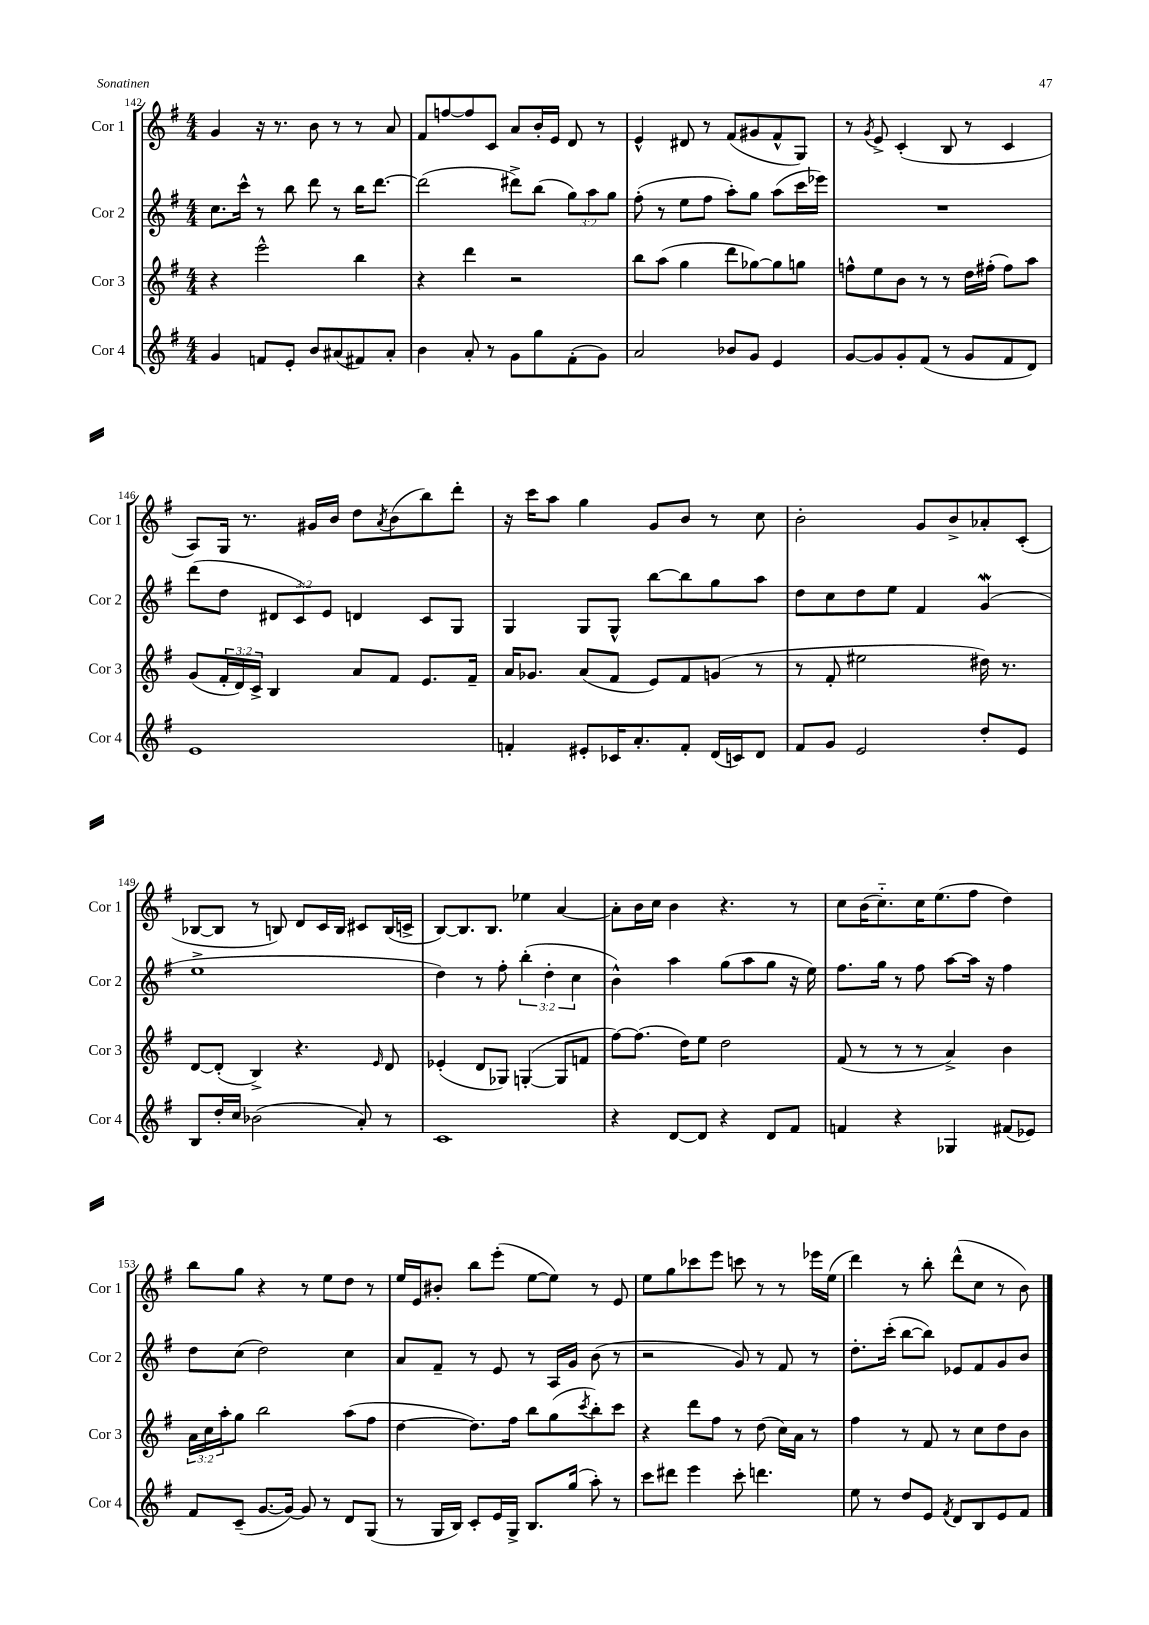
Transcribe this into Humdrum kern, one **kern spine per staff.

**kern	**kern	**kern	**kern
*part4	*part3	*part2	*part1
*staff4	*staff3	*staff2	*staff1
*I"Cor 4	*I"Cor 3	*I"Cor 2	*I"Cor 1
*I'Cor 4	*I'Cor 3	*I'Cor 2	*I'Cor 1
*clefG2	*clefG2	*clefG2	*clefG2
*k[f#]	*k[f#]	*k[f#]	*k[f#]
*M4/4	*M4/4	*M4/4	*M4/4
=142	=142	=142	=142
4g/	4r	8.cc\L	4g/
.	.	16ccc^^\Jk	.
8fn/L	2eee^^\	8r	16r
.	.	.	8.r
8e'/J	.	8bb\	.
8b/L	.	8ddd\	8b\
(8a#X/	.	8r	8r
8f#X/)	4bb\	16bb\KL	8r
.	.	[8.ddd\J	.
8a#'/J	.	.	8a/
=143	=143	=143	=143
4b\	4r	(2ddd\]	8f#/L
.	.	.	[8ffn/
8a'/	4ddd\	.	8ff/]
8r	.	.	8c/J
8g\L	2r	8ddd#X^\L)	8a/L
8gg\	.	(8bb\J	16b'/L
.	.	.	16e/JJ
(8f#'\	.	12gg\L)	8d/
.	.	12aa\	.
8g\J)	.	.	8r
.	.	12gg\J	.
=144	=144	=144	=144
2a/	8bb\L	(8ff#'\	4e^^/
.	(8aa\J	8r	.
.	4gg\	8ee\L	8d#X/
.	.	8ff#\J	8r
8b-X/L	8ddd\L	8aa'\L)	(8f#/L
8g/J	[8gg-X\)	8gg\J	8g#X/
4e/	8gg-\]	(8aa\L	8f#^^/
.	8ggn\J	16ccc\L	8G/J)
.	.	16eee-X\JJ)	.
=145	=145	=145	=145
[8g/L	8ffn^^\L	1r	8r
.	.	.	8qg/
8g/]	8ee\	.	8e^/
8g'/	8b\J	.	(4c'/
(8f#/J	8r	.	.
8r	8r	.	8B/
8g/L	16dd\LL	.	8r
.	(16ff#X'\JJ	.	.
8f#/	8ff#\L)	.	4c/
8d/J)	8aa\J	.	.
!!LO:LB:g=z
=146	=146	=146	=146
1e	(8g/L	(8ddd\L	8A/L)
.	24f#'/L	8dd\J	16G/Jk
.	24d/)	.	.
.	.	.	8.r
.	24c^/JJ	.	.
.	4B/	12d#X/L	.
.	.	12c/)	.
.	.	.	16g#X/LL
.	.	12e/J	.
.	.	.	16b/JJ
.	8a/L	4dn/	8dd\L
.	.	.	8qa/
.	8f#/J	.	(8b\
.	8.e/L	8c/L	8bb\)
.	.	8G/J	8ddd'\J
.	16f#~/Jk	.	.
=147	=147	=147	=147
4fn'/	16a/KL	4G/	16r
.	8.g-X/J	.	16ccc\KL
.	.	.	8aa\J
8e#X'/L	(8a/L	8G/L	4gg\
16c-X/K	8f#/J	8G^^/J	.
8.a'/	.	.	.
.	8e/L)	[8bb\L	8g/L
8f'/J	8f#/	8bb\]	8b/J
(16d/LL	(8gn/J	8gg\	8r
16cn/J)	.	.	.
8d/J	8r	8aa\J	8cc\
=148	=148	=148	=148
8f#/L	8r	8dd\L	2b'\
8g/J	8f#'/	8cc\	.
2e/	2ee#X\	8dd\	.
.	.	8ee\J	.
.	.	4f#/	8g/L
.	.	.	8b^/
8dd'/L	16dd#X\)	(4gw/	8a-X'/
.	8.r	.	.
8e/J	.	.	(8c'/J
!!LO:LB:g=z
=149	=149	=149	=149
8B/L	[8d/L	1ee^	[8B-X/L
16dd'/L	(8d'/J]	.	8B-/J]
16cc/JJ	.	.	.
(2b-X\	4B^/)	.	8r
.	.	.	8Bn/)
.	4.r	.	8d/L
.	.	.	16c/L
.	.	.	16B/JJ
8a'/)	.	.	8c#X/L
.	16qqe/	.	.
8r	8d/	.	(16B/L
.	.	.	16cn^/JJ
=150	=150	=150	=150
1c	(4e-X'/	4dd\)	[8B/L)
.	.	.	8.B/]
.	8d/L	8r	.
.	.	.	8.B/J
.	8G-X/J)	8ff#'\	.
.	([4Gn'/	(6bb'\	4ee-X\
.	.	6dd'\	.
.	8G/L]	.	[4a/
.	.	6cc\	.
.	8fn/J	.	.
=151	=151	=151	=151
4r	[8ff#\L)	4b^^\)	8a'\L]
.	(8.ff#\J]	.	16b\L
.	.	.	16cc\JJ
[8d/L	.	4aa\	4b\
.	16dd\KL)	.	.
8d/J]	8ee\J	.	.
4r	2dd\	(8gg\L	4.r
.	.	8aa\	.
8d/L	.	8gg\J	.
8f#/J	.	16r	8r
.	.	16ee\)	.
=152	=152	=152	=152
4fn/	(8f#/	8.ff#\L	8cc\L
.	8r	.	(16b\K
.	.	16gg\Jk	8.cc\)
4r	8r	8r	.
.	8r	8ff#\	16cc\K
.	.	.	(8.ee\
4G-X/	4a^/)	[8aa\L	.
.	.	16aa\Jk]	8ff#\J
.	.	16r	.
(8f#X/L	4b\	4ff#\	4dd\)
8e-X/J)	.	.	.
!!LO:LB:g=z
=153	=153	=153	=153
8f#/L	24a\LL	8dd\L	8bb\L
.	24cc\	.	.
.	24aa'\J	.	.
(8c~/J	8gg\J	(8cc\J	8gg\J
[8.g/L	2bb\	2dd\)	4r
16g/Jk_)	.	.	.
8g/]	.	.	8r
8r	.	.	8ee\L
8d/L	(8aa\L	4cc\	8dd\J
(8G/J	8ff#\J	.	8r
=154	=154	=154	=154
8r	[4dd\	8a/L	16ee/LL
.	.	.	16e/J
16G/LL	.	8f#~/J	8b#X'/J
16B/JJ)	.	.	.
8c'/L	8.dd\L])	8r	8bb\L
16e/L	.	8e/	(8eee'\J
16G^/JJ	16ff#\Jk	.	.
8.B/L	8bb\L	8r	[8ee\L
.	(8gg\	16A/LL	8ee\J])
(16gg/Jk	.	16g/JJ	.
.	8qccc/	.	.
8aa'\)	8bb'\)	(8b\	8r
8r	8ccc\J	8r	8e/
=155	=155	=155	=155
8ccc\L	4r	2r	8ee\L
8ddd#X\J	.	.	8gg\
4eee\	8ddd\L	.	8ccc-X\
.	8ff#\J	.	8eee\J
8ccc'\	8r	8g/)	8cccn\
4.dddn\	(8dd\	8r	8r
.	16cc\LL)	8f#/	8r
.	16a\JJ	.	.
.	8r	8r	16eee-X\LL
.	.	.	(16ee\JJ
=156	=156	=156	=156
8ee\	4ff#\	8.dd'\L	4ddd\)
8r	.	.	.
.	.	(16ccc'\Jk	.
8dd/L	8r	[8bb\L	8r
8e/J	8f#/	8bb\J])	8bb'\
8qf#/	.	.	.
8d/L	8r	8e-X/L	(8ddd^^\L
8B/	8cc\L	8f#/	8cc\J
8e/	8dd\	8g/	8r
8f#/J	8b\J	8b/J	8b\)
==	==	==	==
*-	*-	*-	*-
